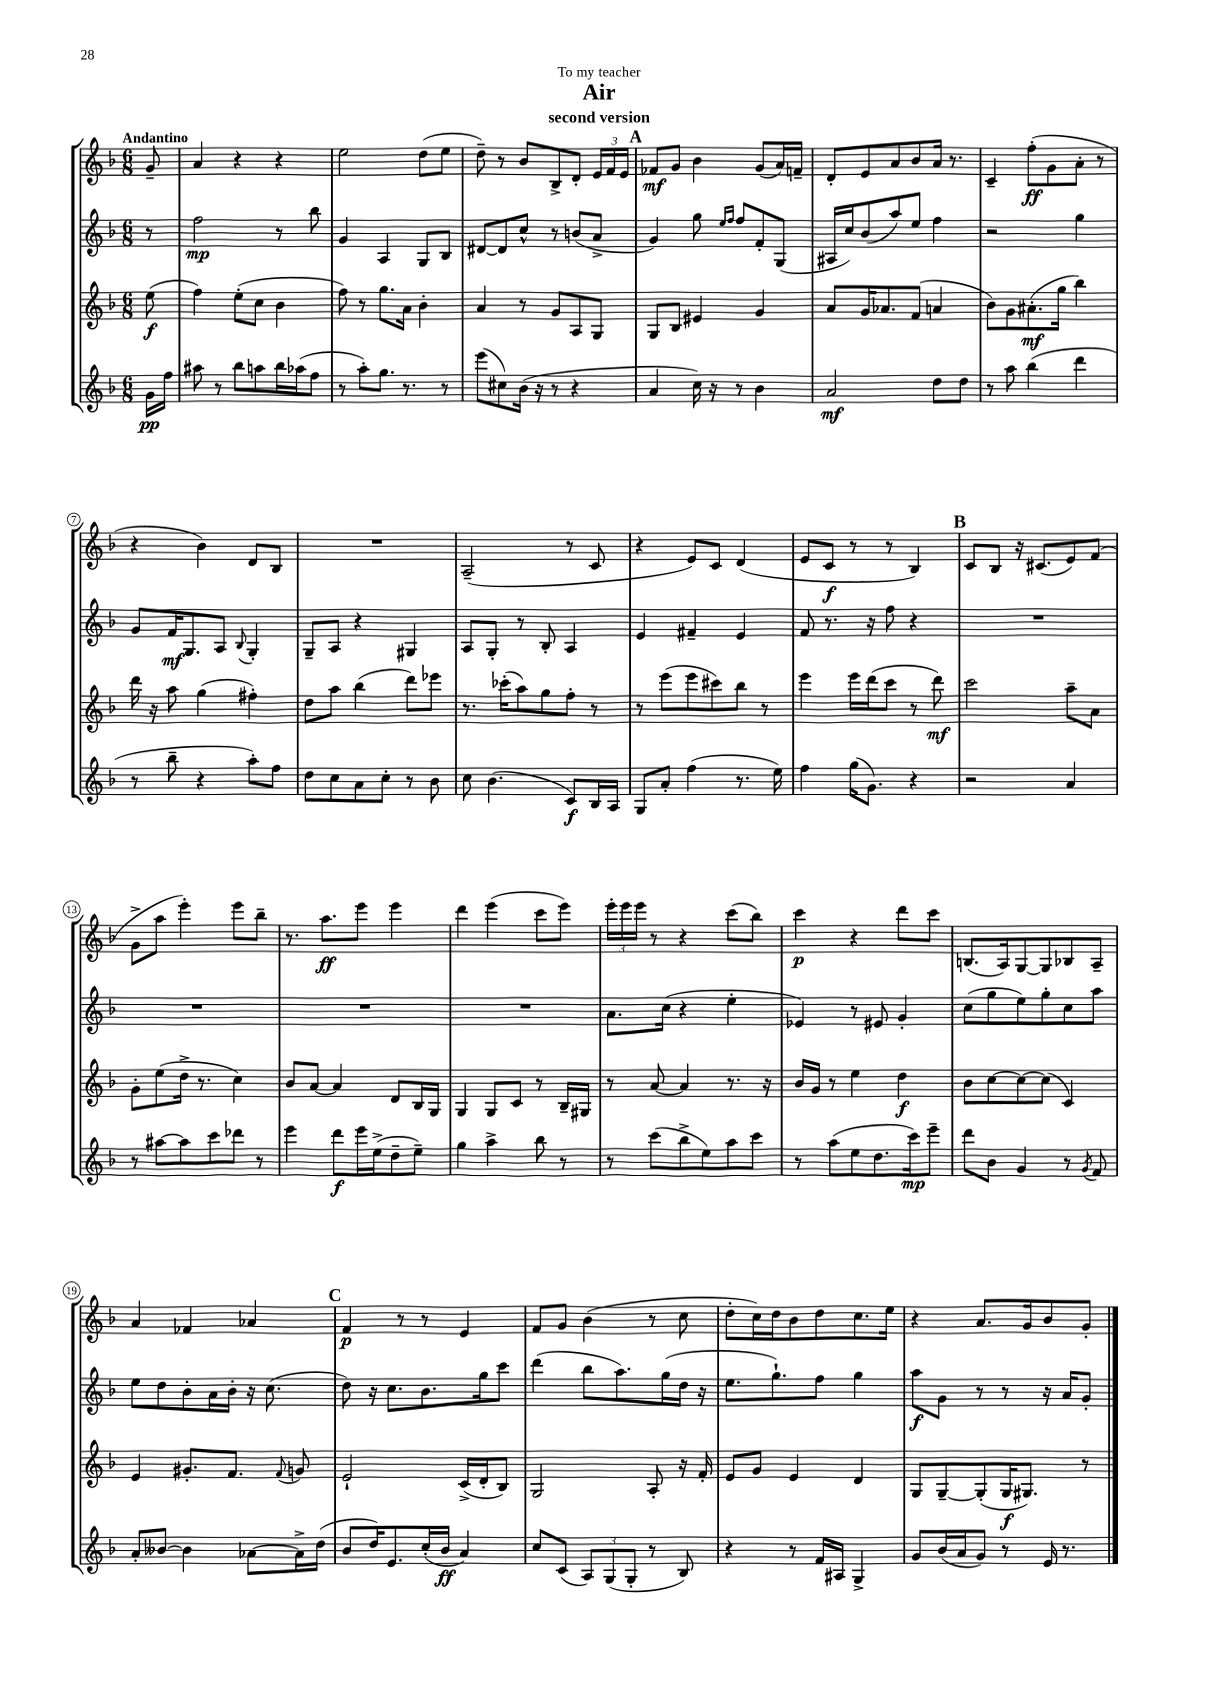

**kern	**kern	**kern	**kern
*staff4	*staff3	*staff2	*staff1
*clefG2	*clefG2	*clefG2	*clefG2
*k[b-]	*k[b-]	*k[b-]	*k[b-]
*M6/8	*M6/8	*M6/8	*M6/8
16g\LL	(8ee\	8r	8g~/
16ff\JJ	.	.	.
=	=	=	=
8aa#\	4ff\)	2ff\	4a/
8r	.	.	.
8bb-\L	(8ee'\L	.	4r
8aa\	8cc\J	.	.
16bb-\L	4b-\	8r	4r
(16aa-\J	.	.	.
8ff\J	.	8bb-\	.
=	=	=	=
8r	8ff\)	4g/	2ee\
8aa'\L)	8r	.	.
8.gg\J	8.gg\L	4A/	.
8.r	16a\Jk	.	.
.	4b-'\	8G/L	(8dd\L
8r	.	8B-/J	8ee\J
=	=	=	=
(8eee\L	4a/	[8d#/L	8dd~\)
8cc#\)	.	8d#/]	8r
(16b-\Jk	8r	8cc^^/J	8b-/L
16r	.	.	.
8r	8g/L	8r	8B-^/
4r	8A/	(8b/L	8d'/J
.	8G/J	8a^/J	24e/LL
.	.	.	24f/
.	.	.	24e/JJ
=	=	=	=
4a/	8G/L	4g/)	8f-/L
.	8B-/J	.	8g/J
16cc\)	4e#/	8gg\	4b-\
16r	.	.	.
.	.	16qqee/LL	.
.	.	16qqff/JJ	.
8r	.	8ff/L	.
4b-\	4g/	8f'/	(8g/L
.	.	(8G/J	16a/L)
.	.	.	16f~/JJ
=	=	=	=
2a/	8a/L	16A#/LL	8d'/L
.	.	16cc/J)	.
.	16g/K	(8b-/	8e/
.	8.a-/	.	.
.	.	8aa/)	8a/
.	(8f/J	8ee/J	8b-/
8dd\L	4a/	4ff\	16a/Jk
.	.	.	8.r
8dd\J	.	.	.
=	=	=	=
8r	8b-\L)	2r	4c~/
8aa\	8g\	.	.
(4bb-\	(8.a#'\	.	(8ff'\L
.	.	.	8g\
.	16gg\Jk	.	.
4ddd\	4bb-\)	4gg\	8a'\J
.	.	.	8r
=	=	=	=
8r	16ddd\	8g/L	4r
.	16r	.	.
8bb-~\	8aa\	16f/K	.
.	.	8.G/	.
4r	(4gg\	.	4b-\)
.	.	8A/J	.
.	.	8qqB-/	.
8aa'\L)	4ff#'\)	4G'/	8d/L
8ff\J	.	.	8B-/J
=	=	=	=
8dd\L	8dd\L	8G~/L	2.r
8cc\	8aa\J	8A/J	.
8a\	(4bb-\	4r	.
8cc'\J	.	.	.
8r	8ddd\L)	4G#/	.
8b-\	8eee-\J	.	.
=	=	=	=
8cc\	8.r	8A/L	(2A~/
(4.b-\	.	8G'/J	.
.	(16ccc-'\LK	.	.
.	8aa\)	8r	.
.	8gg\	8B-'/	.
8c/L)	8ff'\J	4A/	8r
16B-/L	8r	.	8c/
16A/JJ	.	.	.
=	=	=	=
8G/L	8r	4e/	4r
8a'/J	(8eee\L	.	.
(4ff\	8eee\	4f#~/	8e/L)
.	8ccc#\)	.	8c/J
8.r	8bb-\J	4e/	(4d/
.	8r	.	.
16ee\)	.	.	.
=	=	=	=
4ff\	4eee\	8f/	8e/L
.	.	8.r	8c/J
(16gg\LK	16eee\LL	.	8r
8.g\J)	(16ddd\J	16r	.
.	8ccc\J	8ff\	8r
4r	8r	4r	4B-/)
.	8ddd\)	.	.
=	=	=	=
2r	2ccc\	2.r	8c/L
.	.	.	8B-/J
.	.	.	16r
.	.	.	(8.c#/L
4a/	8aa~\L	.	8e/)
.	8a\J	.	(8f/J
=	=	=	=
8r	8g'\L	2.r	8g^\L
[8aa#\L	(8ee\	.	8aa\J
8aa#\]	16dd^\Jk	.	4eee'\)
.	8.r	.	.
8ccc\	.	.	.
8ddd-\J	4cc\)	.	8eee\L
8r	.	.	8bb-~\J
=	=	=	=
4eee\	8b-/L	2.r	8.r
.	[8a/J	.	.
.	.	.	8.aa\L
8ddd\L	4a/]	.	.
16eee\L	.	.	8eee\J
(16ee^\J	.	.	.
8dd~\	8d/L	.	4eee\
8ee~\J)	16B-/L	.	.
.	16G/JJ	.	.
=	=	=	=
4gg\	4G/	2.r	4ddd\
4aa^\	8G/L	.	(4eee\
.	8c/J	.	.
8bb-\	8r	.	8ccc\L
8r	16B-~/LL	.	8eee\J)
.	16G#/JJ	.	.
=	=	=	=
8r	8r	8.a\L	24eee'\LL
.	.	.	24eee\
.	.	.	24eee\JJ
(8ccc\L	[8a/	.	8r
.	.	(16cc\Jk	.
8bb-^\	4a/]	4r	4r
8ee\)	.	.	.
8aa\	8.r	4ee'\	(8ccc\L
8ccc\J	.	.	8bb-\J)
.	16r	.	.
=	=	=	=
8r	16b-/LL	4e-/)	4ccc\
.	16g/JJ	.	.
(8aa\L	8r	.	.
8ee\	4ee\	8r	4r
8.dd\	.	8e#/	.
.	4dd\	4g'/	8ddd\L
16ccc\k)	.	.	.
8eee~\J	.	.	8ccc\J
=	=	=	=
8ddd\L	8b-\L	(8cc\L	(8.B/L
8b-\J	[8cc\	8gg\	.
.	.	.	16A/k)
4g/	8cc\_	8ee\)	[8G/
.	(8cc\]J	8gg'\	8G/]
8r	4c/)	8cc\	8B-/
8qg/	.	.	.
8f/	.	8aa\J	8A~/J
=	=	=	=
8a'/L	4e/	8ee\L	4a/
[8b--/J	.	8dd\	.
4b--\]	8.g#'/L	8b-'\	4f-/
.	.	16a\L	.
.	8.f/J	16b-'\JJ	.
[8a-\L	.	16r	4a-/
.	.	(8.cc\	.
.	8qqf/	.	.
16a-^\]L	8g/	.	.
(16dd\JJ	.	.	.
=	=	=	=
8b-/L	2e`/	8dd\)	4f/
16dd/K)	.	16r	.
8.e/	.	8.cc\L	.
.	.	.	8r
(16cc'/L	.	8.b-\	8r
16b-/JJ	.	.	.
4a/)	(16c^/LL	.	4e/
.	16d'/J	16gg\k	.
.	8B-/J)	8ccc\J	.
=	=	=	=
8cc/L	2G/	(4ddd\	8f/L
(8c/J	.	.	8g/J
12A/L)	.	8bb-\L	(4b-\
(12G/	.	.	.
.	.	8.aa\)	.
12G'/J	.	.	.
8r	8A'/	.	8r
.	.	(16gg\L	.
8B-/)	16r	16dd\JJ	8cc\
.	16f'/	16r	.
=	=	=	=
4r	8e/L	8.ee\L	8dd'\L
.	8g/J	.	16cc\L)
.	.	8.gg`\)	16dd\J
8r	4e/	.	8b-\
16f/LL	.	8ff\J	8dd\
16A#/JJ	.	.	.
4G^/	4d/	4gg\	8.cc\
.	.	.	16ee\Jk
=	=	=	=
8g/L	8G/L	8aa\L	4r
(16b-/L	[8G~/	8g\J	.
16a/J	.	.	.
8g/J)	(8G'/]	8r	8.a/L
8r	16G/K	8r	.
.	8.G#/J)	.	16g/k
16e/	.	16r	8b-/
8.r	.	16a/LK	.
.	8r	8g'/J	8g'/J
==	==	==	==
*-	*-	*-	*-
